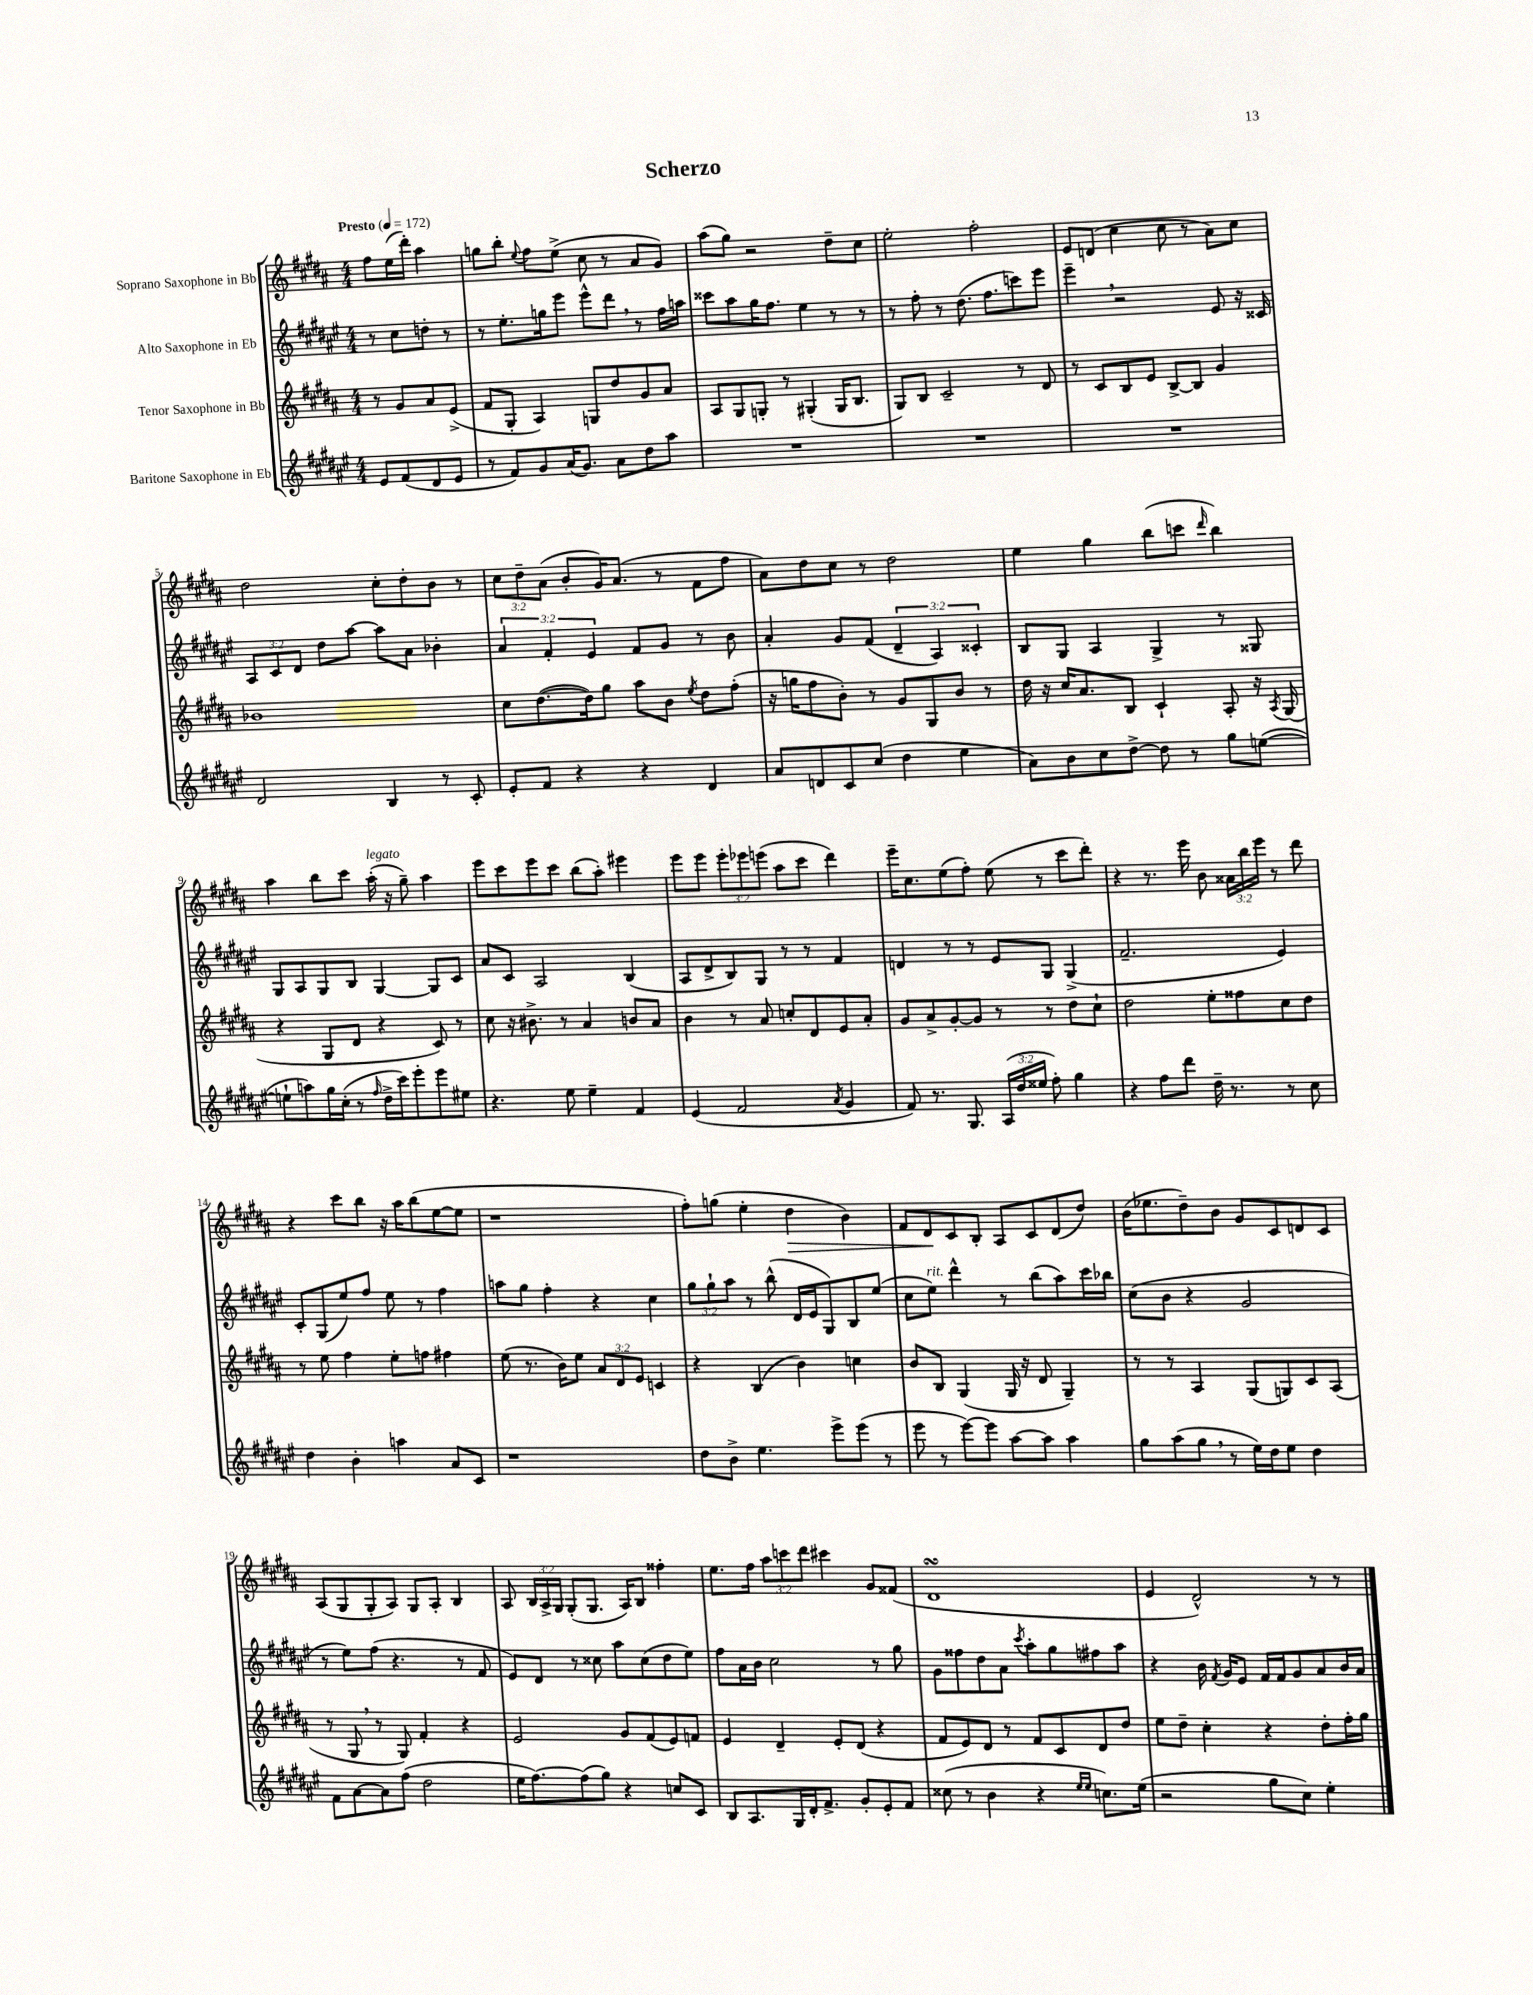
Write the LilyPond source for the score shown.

\header { title = "Scherzo" }
<<
\new StaffGroup <<
\new Staff = "s0" \with { instrumentName = "Soprano Saxophone in Bb" } {
    \clef treble \key b \major \numericTimeSignature \time 4/4 \override Staff.TupletNumber.text = #tuplet-number::calc-fraction-text \partial 2 \tempo "Presto" 4 = 172
    \autoBeamOff fis''8[ e''16( dis'''16]-.) ais''4 |
    g''8[ b''8]-. \appoggiatura { e''8 } fis''8[ e''8]->( cis''8 r8 ais'8[ gis'8]) |
    ais''8[( gis''8]) r2 dis''8[-- cis''8] |
    e''2-. fis''2-. |
    e'8[ d'8]( cis''4 cis''8 r8 ais'8[) cis''8] |
    dis''2 cis''8[-. dis''8-. b'8] r8 |
    \tuplet 3/2 { cis''8[ dis''8-- ais'8]( } b'8[-. gis'16) ais'8.]( r8 fis'8[ fis''8] |
    ais'8[) dis''8 cis''8] r8 dis''2 |
    e''4 gis''4 b''8[( c'''8] \grace { dis'''16 } b''4) |
    ais''4 b''8[ cis'''8] ais''16-.^\markup { \italic "legato" }( r16 gis''8--) ais''4 |
    e'''8[ cis'''8 e'''8 cis'''8] b''8[( ais''8]-.) eis'''4 |
    e'''8[ e'''8] \tuplet 3/2 { e'''8[-. ees'''8 e'''8]( } ais''8[ cis'''8] dis'''4) |
    e'''16[-- cis''8. e''8( fis''8]-.) e''8( r8 cis'''8[ dis'''8]-.) |
    r4 r8. e'''16 b'8 \tuplet 3/2 { aisis'16[ b''16 e'''16] } r8 dis'''8 |
    r4 cis'''8[ b''8] r16 ais''16[ b''8( e''8~ e''8] |
    r1 |
    fis''8[-.) g''8]( e''4-. dis''4\> b'4) |
    fis'8[ dis'8\! cis'8 b8]-. ais8[ cis'8 dis'8( dis''8]) |
    b'16[( ees''8. dis''8--) b'8] gis'8[ cis'8 d'8 cis'8] |
    ais8[( gis8 gis8-. ais8]) gis8[ ais8]-. b4 |
    ais8 \tuplet 3/2 { b16[ ais16-> gis16] } gis8[-.( gis8.] ais16[) b8] fisis''4-. |
    e''8.[ fis''16] \tuplet 3/2 { ais''8[ c'''8 dis'''8] } cis'''4 gis'8[ fisis'8]( |
    dis'1\turn |
    e'4 dis'2-^) r8 r8 \bar "|." |
}
\new Staff = "s1" \with { instrumentName = "Alto Saxophone in Eb" } {
    \clef treble \key fis \major \numericTimeSignature \time 4/4 \override Staff.TupletNumber.text = #tuplet-number::calc-fraction-text \partial 2
    \autoBeamOff r8 cis''8[ d''8]-. r8 |
    r8 eis''8.[-. g''16 eis'''8] eis'''8[-^ dis'''8] \breathe r8 fis''16[ a''16] |
    cisis'''8[ ais''8 gis''16 fis''8.] eis''4 r8 r8 |
    r8 fis''8-. r8 dis''8.( fis''8.[ c'''8) eis'''8] |
    eis'''4-- \breathe r2 eis'8 r16 cisis'16 |
    \tuplet 3/2 { ais8[ cis'8 dis'8] } dis''8[ ais''8]~ ais''8[ ais'8] bes'4-. |
    \tuplet 3/2 { ais'4 fis'4-. eis'4 } fis'8[ gis'8] r8 b'8 |
    ais'4-. gis'8[ fis'8]( \tuplet 3/2 { dis'4-- ais4) cisis'4-. } |
    b8[ gis8] ais4 gis4-> r8 gisis8 |
    gis8[ ais8 gis8 b8] gis4~ gis8[ cis'8] |
    ais'8[ cis'8] ais2 b4( |
    ais8[ dis'8-> b8) gis8] r8 r8 fis'4 |
    d'4 r8 r8 eis'8[ gis8] gis4->( |
    fis'2.-- eis'4) |
    cis'8[-. gis8( eis''8) fis''8] eis''8 r8 fis''4 |
    a''8[ gis''8] fis''4-. r4 cis''4 |
    \tuplet 3/2 { gis''8[ gis''8-! ais''8] } r8 b''8-^( dis'16[ eis'16 gis8) b8 eis''8]( |
    cis''8[ eis''8]^\markup { \italic "rit." }) dis'''4-^ r8 b''8[( ais''8) cis'''16 bes''16] |
    cis''8[( b'8] r4 gis'2 |
    r8 eis''8[) fis''8]( r4. r8 fis'8 |
    eis'8[) dis'8] r8 cisis''8 ais''8[ cisis''8( dis''8 eis''8]) |
    fis''8[ ais'16 b'16] cis''2 r8 gis''8 |
    gis'8[ fisis''8 dis''8 ais'8] \acciaccatura { cis'''8 } ais''8[-. gis''8 fis''8 ais''8] |
    r4 b'16 \acciaccatura { fis'8 } gis'16[ eis'8] fis'16[ fis'16 gis'8 ais'8 b'16 ais'16] \bar "|." |
}
\new Staff = "s2" \with { instrumentName = "Tenor Saxophone in Bb" } {
    \clef treble \key b \major \numericTimeSignature \time 4/4 \override Staff.TupletNumber.text = #tuplet-number::calc-fraction-text \partial 2
    \autoBeamOff r8 gis'8[ ais'8 e'8]->( |
    fis'8[ gis8]-. ais4) g8[ dis''8 gis'8 ais'8] |
    ais8[ gis8 g8]-. r8 gis4-.( gis16[ b8.] |
    gis8[) b8] cis'2-- r8 dis'8 |
    r8 cis'8[ b8 e'8] b8[~-> b8] gis'4 |
    bes'1 |
    cis''8[ dis''8.~( dis''16) gis''8] ais''8[ b'8] \acciaccatura { e''8 } dis''8[ fis''8]-.( |
    r16 g''16[ fis''8 b'8]-.) r8 gis'8[ gis8 b'8] r8 |
    dis''16 r16 cis''16[ ais'8. b8] cis'4-! ais8-. r16 \acciaccatura { ais8 } gis16( |
    r4 gis8[ dis'8] r4 cis'8) r8 |
    cis''8 r16 bis'8.-> r8 ais'4 b'8[ ais'8] |
    b'4 r8 ais'8 c''8[-. dis'8 e'8 ais'8]-. |
    gis'8[ ais'8-> gis'8~-. gis'8] r8 r8 dis''8[ cis''8]-! |
    dis''2 e''8[-. fisis''8 cis''8 dis''8] |
    r8 e''8 fis''4 e''8[-. f''8] fis''4 |
    e''8( r8. b'16[) e''8] \tuplet 3/2 { ais'8[ dis'8 e'8] } c'4 |
    r4 b4( b'4) c''4 |
    b'8[ b8] gis4( gis16 r16 dis'8 gis4--) |
    r8 r8 ais4 gis8[( g8) cis'8 ais8]( |
    r8 gis8 \breathe r8 gis8) fis'4-. r4 |
    e'2 gis'8[ fis'8( e'8) f'8] |
    e'4 dis'4-- e'8[-. dis'8]( r4 |
    fis'8[ e'8) dis'8] r8 fis'8[ cis'8 dis'8 dis''8] |
    e''8[ dis''8]-- cis''4-. r4 dis''8[-. fis''16-. gis''16] \bar "|." |
}
\new Staff = "s3" \with { instrumentName = "Baritone Saxophone in Eb" } {
    \clef treble \key fis \major \numericTimeSignature \time 4/4 \override Staff.TupletNumber.text = #tuplet-number::calc-fraction-text \partial 2
    \autoBeamOff eis'8[ fis'8( dis'8 eis'8] |
    r8 fis'8[) gis'8 ais'16( gis'8.]) ais'8[ dis''8 ais''8] |
    R1 |
    R1 |
    R1 |
    dis'2 b4 r8 cis'8-. |
    eis'8[-. fis'8] r4 r4 dis'4 |
    ais'8[ d'8 cis'8 cis''8]( dis''4 eis''4 |
    ais'8[) b'8 cis''8 dis''8]~-> dis''8 r8 gis''8[ e''8]~( |
    e''8[-! a''8) gis''16 cis''16]-.( r8 \grace { fis''16 } dis''16[-> cis'''16) eis'''8-. eis'''8 eis''8] |
    r4. eis''8 eis''4-- fis'4 |
    eis'4( fis'2 \acciaccatura { ais'8 } gis'4 |
    fis'8) r8. gis8. \tuplet 3/2 { ais16[( dis''16 eisis''16] } fis''8-.) gis''4 |
    r4 fis''8[ dis'''8] dis''16-- r8. r8 cis''8 |
    dis''4 b'4-. a''4 ais'8[ cis'8] |
    r1 |
    dis''8[ b'8]-> eis''4. eis'''8[-> eis'''8]( r8 |
    eis'''8 r8 eis'''8[~) eis'''8] ais''8[~ ais''8] ais''4 |
    gis''8[ ais''8( gis''8] \breathe r8 eis''16[) dis''16 eis''8] dis''4 |
    fis'8[ ais'8~ ais'8 fis''8]( dis''2 |
    eis''16[ fis''8.~) fis''8( gis''8]) r4 c''8[ cis'8] |
    b8[ ais8. gis16 dis'16-. fis'8.]-> gis'8[-. eis'8-. fis'8] |
    cisis''8( r8 b'4 r4 \grace { eis''16[ eis''16] } c''8.[) eis''16]( |
    r2 gis''8[ cis''8]) eis''4-. \bar "|." |
}
>>
>>
